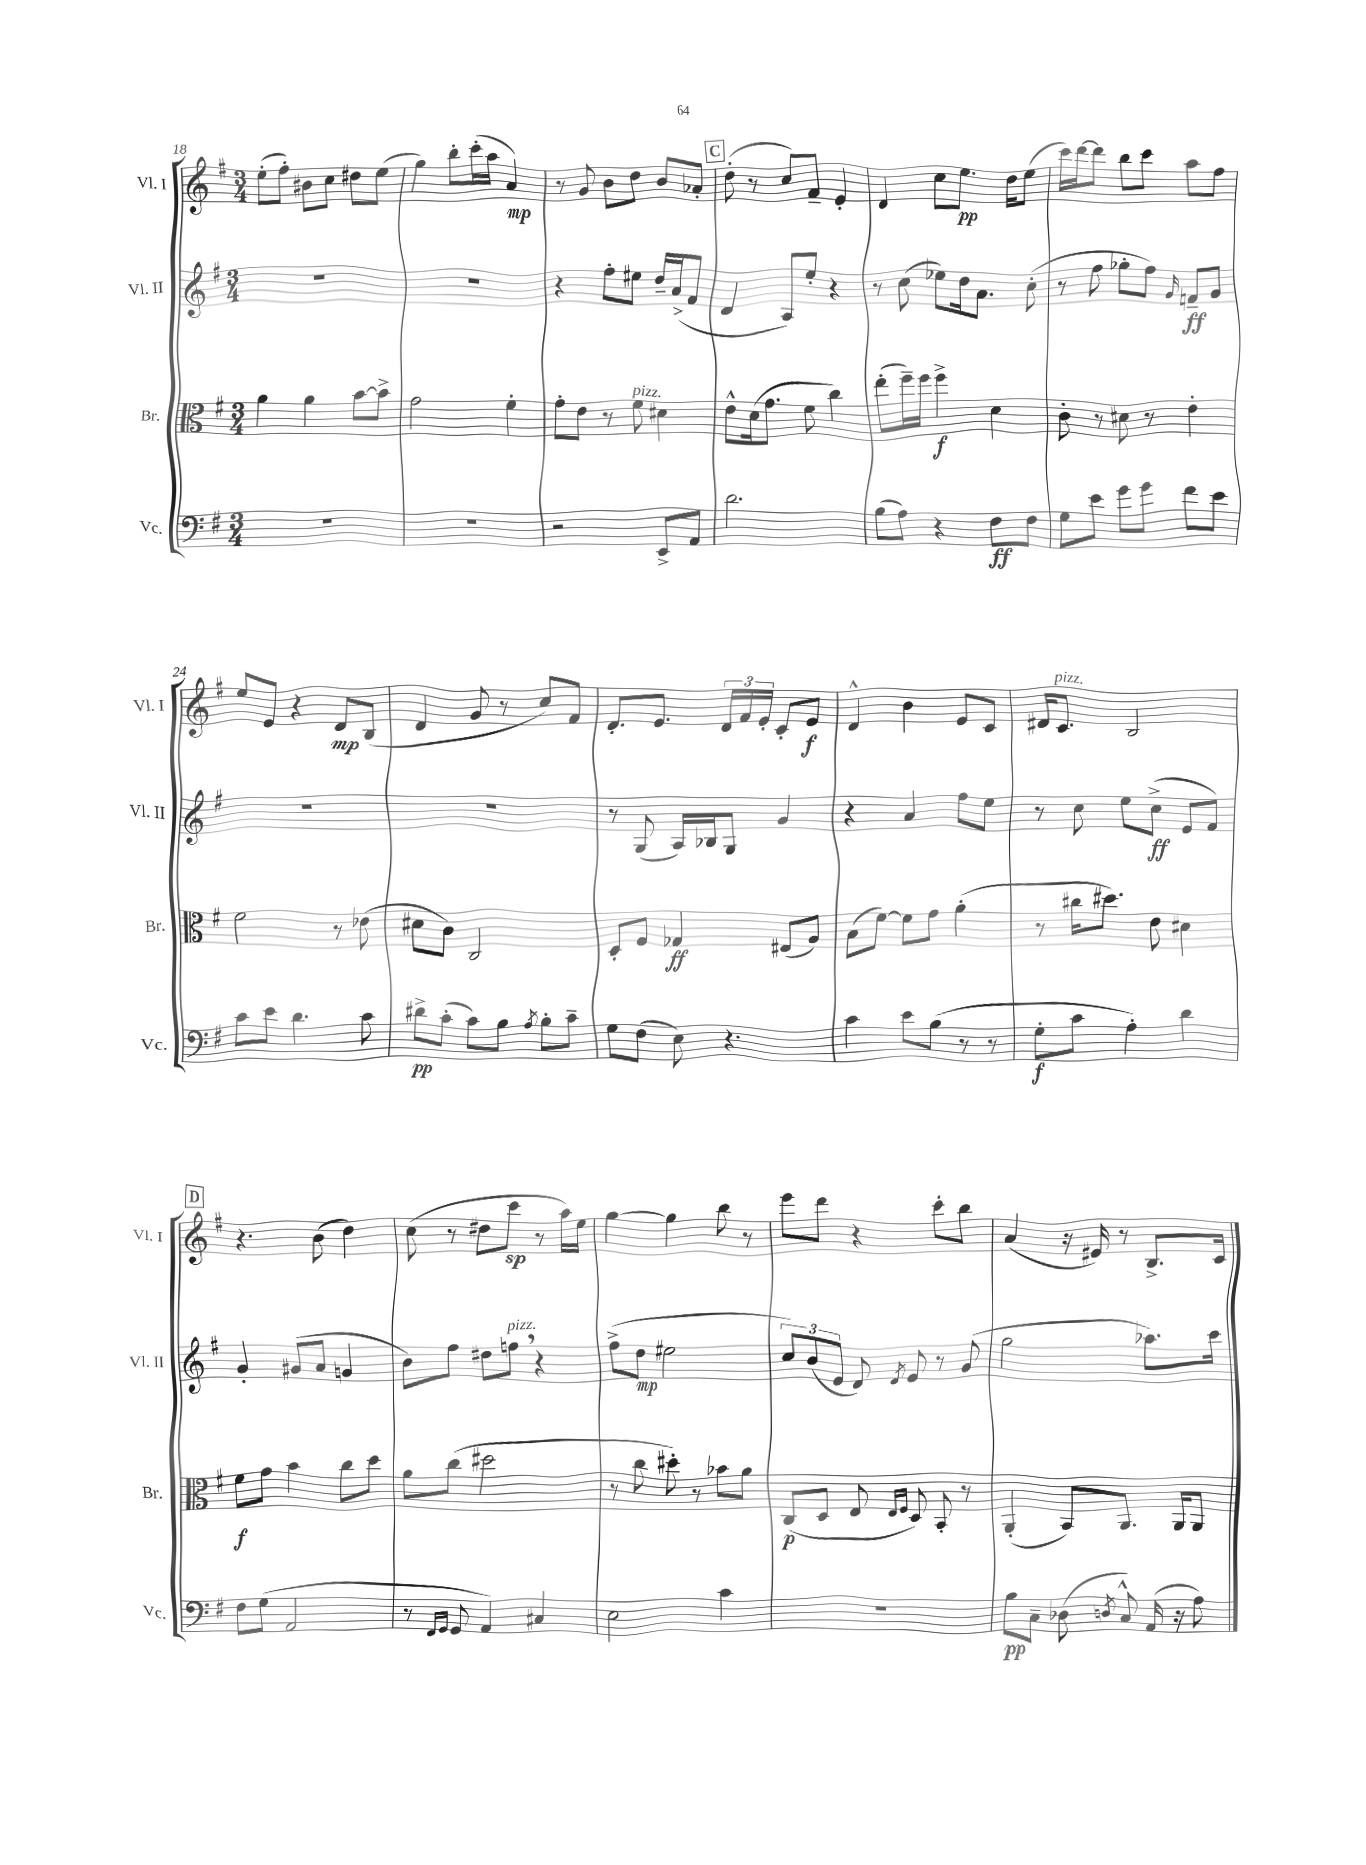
<<
\new StaffGroup <<
\new Staff = "s0" \with { instrumentName = "Vl. I" shortInstrumentName = "Vl. I" } {
    \clef treble \key g \major \numericTimeSignature \time 3/4
    \autoBeamOff e''8[-.( fis''8]-.) bis'8[ c''8] dis''8[ e''8]( |
    g''4) b''8[-. c'''16-.( a''16] a'4\mp) |
    r8 g'8 b'8[ d''8] b'8[ aes'8]-. |
    \mark \markup { \box "C" } d''8-.( r8 c''8[) fis'8]-- e'4-. |
    d'4 c''8[ e''8.]\pp d''16[ e''8]( |
    c'''16[) d'''16~ d'''8] b''8[ c'''8] a''8[ fis''8] |
    e''8[ e'8] r4 d'8[\mp b8]( |
    d'4 g'8 r8 c''8[) fis'8] |
    d'8.[-. e'8.] \tuplet 3/2 { d'16[ fis'16 e'16]-. } c'8[-. e'8]\f |
    d'4-^ b'4 e'8[ c'8] |
    dis'16[ c'8.]^\markup { \italic "pizz." } b2 |
    \mark \markup { \box "D" } r4. b'8( d''4) |
    c''8( r8 dis''8[ c'''8]\sp r8 a''16[) e''16] |
    g''4~ g''4 b''8 r8 |
    e'''8[ d'''8] r4 c'''8[-. b''8] |
    a'4( r16 eis'16) r8 b8.[-> c'16] \bar "|." |
}
\new Staff = "s1" \with { instrumentName = "Vl. II" shortInstrumentName = "Vl. II" } {
    \clef treble \key g \major \numericTimeSignature \time 3/4
    \autoBeamOff R2. |
    R2. |
    r4 fis''8[-. eis''8] d''16[-- a'16->( fis'8] |
    \mark \markup { \box "C" } d'4 a8[) e''8]-. r4 |
    r8 c''8( ees''8[) d''16 a'8.] c''8-.( |
    r8 fis''8 ges''8[-. fis''8]) \grace { g'16 } f'8[--\ff g'8] |
    R2. |
    R2. |
    r8 g8( a16[) bes16 g8] g'4 |
    r4 a'4 fis''8[ e''8] |
    r8 c''8 e''8[ c''8]->\ff( e'8[ fis'8]) |
    \mark \markup { \box "D" } g'4-. gis'8[( a'8] g'4 |
    b'8[) fis''8] dis''8[ f''8]^\markup { \italic "pizz." } \breathe r4 |
    fis''8[->( d''8]\mp eis''2 |
    \tuplet 3/2 { c''8[) b'8( e'8] } d'8) \acciaccatura { d'8 } e'8 r8 g'8( |
    g''2 aes''8.[) c'''16] \bar "|." |
}
\new Staff = "s2" \with { instrumentName = "Br." shortInstrumentName = "Br." } {
    \clef alto \key g \major \numericTimeSignature \time 3/4
    \autoBeamOff a'4 a'4 b'8[~ b'8]-> |
    g'2 fis'4-. |
    g'8[-. e'8] r8 fis'8^\markup { \italic "pizz." } dis'4 |
    \mark \markup { \box "C" } e'8[-^ d'16( g'8.] fis'8 c''4) |
    e''8[-.( fis''16--) fis''16] fis''4->\f d'4 |
    c'8-. r8 dis'8 r8 e'4-. |
    fis'2 r8 ees'8( |
    dis'8[ c'8]) c2 |
    d8[-. fis8] ges4\ff eis8[( a8]) |
    b8[( fis'8]~) fis'8[ g'8] a'4-.( |
    r8 cis''16[ dis''8.]) e'8 dis'4 |
    \mark \markup { \box "D" } fis'8[\f g'8] b'4 c''8[ d''8] |
    a'8[ c''8]( dis''2 |
    r8 c''8 dis''8-.) r8 bes'8[ a'8] |
    c8[\p( d8] e8 \grace { e16[ fis16] } d8) b,8-. r8 |
    a,4-.( b,8[) a,8.] a,16[ a,8] \bar "|." |
}
\new Staff = "s3" \with { instrumentName = "Vc." shortInstrumentName = "Vc." } {
    \clef bass \key g \major \numericTimeSignature \time 3/4
    \autoBeamOff R2. |
    R2. |
    r2 e,8[-> a,8] |
    \mark \markup { \box "C" } d'2. |
    b8[( a8]) r4 fis8[\ff fis8] |
    g8[ e'8] g'8[ g'8] fis'8[ e'8] |
    c'8[ e'8] d'4. c'8 |
    dis'8[->\pp c'8]-.( c'8[) b8] \acciaccatura { a8 } b8[-. c'8]-- |
    g8[ fis8]( e8) r4. |
    c'4 e'8[ b8]( r8 r8 |
    g8[-.\f c'8] a4-.) d'4 |
    \mark \markup { \box "D" } fis8[ g8]( a,2 |
    r8 \grace { fis,16[ g,16] } g,8 a,4) cis4 |
    e2 c'4 |
    R2. |
    b8[\pp c8]-- des8( \acciaccatura { d8 } c8-^) a,16( r16 a8) \bar "|." |
}
>>
>>
\layout { \context { \Score currentBarNumber = #18 } }
